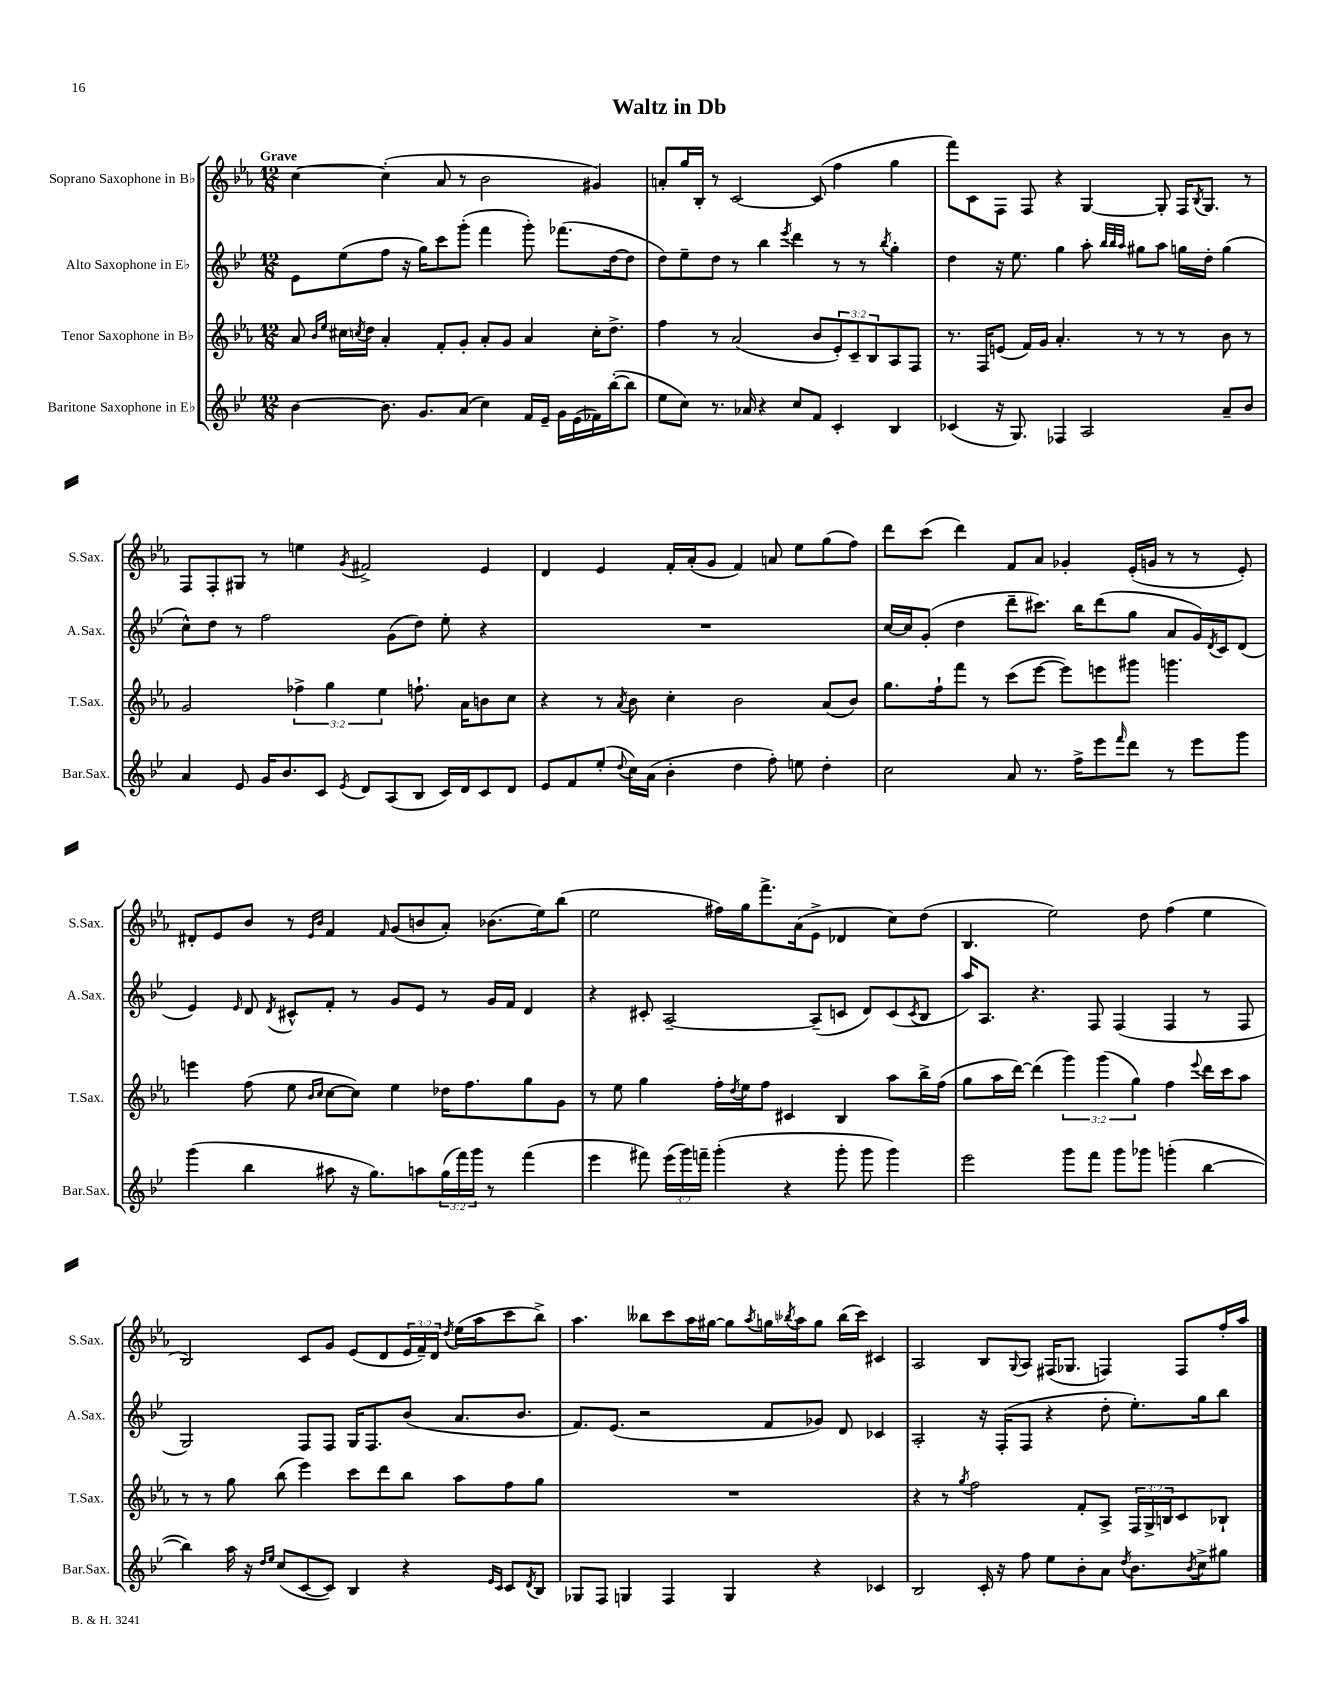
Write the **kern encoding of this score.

**kern	**kern	**kern	**kern
*staff4	*staff3	*staff2	*staff1
*clefG2	*clefG2	*clefG2	*clefG2
*k[b-e-]	*k[b-e-a-]	*k[b-e-]	*k[b-e-a-]
*M12/8	*M12/8	*M12/8	*M12/8
[4b-\	8a-/	8e-\L	[4cc\
.	16qqb-/LL	.	.
.	16qqee-/JJ	.	.
.	16cc#\LL	(8ee-\	.
.	8qcc/	.	.
.	16dd\JJ	.	.
8.b-\]	4a-'/	8ff\J	(4cc'\]
.	.	16r	.
8.g/L	.	16gg\LK)	.
.	8f'/L	8ccc\	8a-/
(8a/J	8g'/J	(8ggg'\J	8r
4cc\)	8a-'/L	4fff\	2b-\
.	8g/J	.	.
16f/LL	4a-/	8ggg'\)	.
16e-~/JJ	.	.	.
16g\LL	.	(8.fff-\L	.
(16e-\	.	.	.
16f-\)	16cc'\LK	.	4g#/)
([16bb-'\J	8.dd^\J	[16dd\k	.
8bb-\]J	.	8dd\]J	.
=	=	=	=
8ee-\L	4ff\	8dd\L)	8a'/L
8cc\J)	.	8ee-~\	16gg/L
.	.	.	16B-'/JJ
8.r	8r	8dd\J	8r
.	(2a-/	8r	[2c/
16a-/	.	.	.
4r	.	4bb-\	.
.	.	8qeee-/	.
8cc/L	.	4ddd\	.
8f/J	8b-/L	.	(8c/]
4c'/	12e-'/)	8r	4ff\
.	12c~/	.	.
.	.	8r	.
.	12B-/	.	.
.	.	8qbb-/	.
4B-/	8A-/	4gg'\	4gg\
.	8F/J	.	.
=	=	=	=
(4c-/	8.r	4dd\	8fff\L)
.	.	.	8c\
.	16F/LK	.	.
16r	(8e/J	16r	8F\J
8.G/)	.	8.ee-\	.
.	16f/LL)	.	8F/
.	16g/JJ	.	.
4F-/	4.a-'/	4gg\	4r
2A/	.	8aa'\	[4G/
.	.	32qqbb-/LLL	.
.	.	32qqbb-/	.
.	.	32qqaa/JJJ	.
.	8r	8gg#\L	.
.	8r	8aa\J	8G'/]
.	8r	16gg\LL	16F/LK
.	.	.	8qB-/
.	.	16dd'\JJ	8.G/J
8a~/L	8b-\	(4gg\	.
8b-/J	8r	.	8r
=	=	=	=
4a/	2g/	8cc^^\L)	8F/L
.	.	8dd\J	8F'/
8e-/	.	8r	8G#/J
16g/LK	.	2ff\	8r
8.b-/	.	.	.
.	6ff-^\	.	4ee\
8c/J	.	.	.
.	6gg\	.	.
8qe-/	.	.	8qg/
8d/L	.	.	2f#^/
.	6ee-\	.	.
(8A/	.	(8g\L	.
8B-/J	8.ff`\	8dd\J)	.
16c/LL)	.	8ee-'\	.
16d/J	16a-\LK	.	.
8c/	8b\	4r	4e-/
8d/J	8cc\J	.	.
=	=	=	=
8e-/L	4r	1.r	4d/
8f/	.	.	.
(8ee-'/J	8r	.	4e-/
8qqdd/	8qa-/	.	.
16cc\LL)	8b-\	.	.
(16a\JJ	.	.	.
4b-'\	4cc'\	.	16f'/LL
.	.	.	(16a-'/J
.	.	.	8g/J
4dd\	2b-\	.	4f/)
8ff'\)	.	.	8a/
8ee\	.	.	8ee-\L
4dd'\	(8a-/L	.	(8gg\
.	8b-/J)	.	8ff\J)
=	=	=	=
2cc\	8.gg\L	[16cc/LL	8ddd\L
.	.	16cc/]J	.
.	.	(8g'/J	(8ccc\J
.	16ff`\k	.	.
.	8fff\J	4dd\	4ddd\)
.	8r	.	.
8a/	(8ccc\L	8ddd~\L	8f/L
8.r	[8eee-\J	8.ccc#\J)	8a-/J
.	8eee-\]L)	.	4g-'/
16ff^\LK	.	16bb-\LK	.
8eee-\	8eee\	(8ddd\	.
16qqfff/	.	.	.
8ddd\J	8ggg#\J	8gg\J	(16e-'/LL
.	.	.	16g/JJ
8r	4.ggg\	8a/L	8r
8eee-\L	.	16g/L)	8r
.	.	8qd/	.
.	.	16c/J	.
8ggg\J	.	(8d/J	8e-'/)
=	=	=	=
(4ggg\	4eee\	4e-/)	8d#'/L
.	.	.	8e-/
.	.	16qqe-/	.
4bb-\	(8ff\	8d/	8b-/J
.	.	8qd/	.
.	8ee-\	8c#^^/L	8r
.	16qqb-/LL	.	16qqe-/LL
.	16qqcc/JJ	.	16qqb-/JJ
8aa#\	[8cc\L	8f'/J	4f/
16r	8cc\]J)	8r	.
8.gg\L)	.	.	.
.	.	.	16qqf/
.	4ee-\	8g/L	(8g/L
8aa\	.	8e-/J	8b/
(24gg\L	16dd-\LK	8r	8a-'/J)
24fff\)	.	.	.
.	8.ff\	.	.
24ggg\JJ	.	.	.
8r	.	16g/LL	(8.b-\L
.	.	16f/JJ	.
(4fff\	8gg\	4d/	.
.	.	.	16ee-\k)
.	8g\J	.	(8bb-\J
=	=	=	=
4eee-\	8r	4r	2ee-\
.	8ee-\	.	.
8fff#\)	4gg\	8c#'/	.
(24eee-\LL	.	[2A~/	.
24ggg\)	.	.	.
24fff~\JJ	.	.	.
(4ggg'\	16ff'\LL	.	16ff#\LL)
.	8qdd/	.	.
.	16ee-\J	.	16gg\J
.	8ff\J	.	8.fff^\
4r	4c#/	.	.
.	.	.	(16a-\k
.	.	(8A~/]L	8e-^\J
8ggg'\	4B-/	8c/J	4d-/
8ggg\	.	8d/L)	.
4ggg\)	8aa-\L	(8c/	8cc\L)
.	.	8qc/	.
.	16bb-^\L	8B-/J	(8dd\J
.	(16ff\JJ	.	.
=	=	=	=
2eee-\	8gg\L	16aa/LK)	4.B-/
.	.	8.A/J	.
.	16aa-\L	.	.
.	[16ddd\JJ)	.	.
.	(4ddd\]	4.r	.
.	.	.	2ee-\)
8ggg\L	6ggg\)	.	.
8fff\J	.	8F/	.
.	(6ggg\	.	.
8ggg\L	.	(4F/	.
.	6gg\)	.	.
8ggg-\J	.	.	8dd\
(4ggg'\	4ff\	4F/	(4ff\
.	8qqeee-/	.	.
[4bb-\	16ddd\LL	8r	4ee-\
.	16ccc\J	.	.
.	8aa-\J	8F/	.
=	=	=	=
4bb-\])	8r	2G/)	2B-/)
.	8r	.	.
16aa\	8gg\	.	.
16r	.	.	.
16qqdd/LL	.	.	.
16qqee-/JJ	.	.	.
(8cc/L	(8bb-\	.	.
[8c/	4eee-\)	8F/L	8c/L
8c/]J)	.	8F/J	8g/J
4B-/	8ccc\L	16G/LK	(8e-/L
.	.	8.F/	.
.	8ddd\	.	8d/
4r	8bb-\J	(8b-/J	24e-/L
.	.	.	24f~/)
.	.	.	24d/JJ
.	.	.	8qdd/
.	8aa-\L	8.a/L	(16ee-\LL
.	.	.	16aa-\J
16qqe-/LL	.	.	.
16qqc/JJ	.	.	.
8c/L	8ff\	.	8ccc\
.	.	8.b-/J	.
8qd/	.	.	.
8B-/J	8gg\J	.	8bb-^\J)
=	=	=	=
8G-/L	1.r	8.f/L)	4.aa-\
8F/J	.	.	.
.	.	(8.e-/J	.
4G/	.	.	.
.	.	2r	8bb--\L
4F/	.	.	8ccc\
.	.	.	16aa-\L
.	.	.	[16gg#\JJ
4G/	.	.	8gg#\]L
.	.	.	8qaa-/
.	.	8f/L	16gg\L
.	.	.	8qbb-/
.	.	.	16aa-\J
4r	.	8g-/J)	8gg\J
.	.	8d/	(16bb-\LL
.	.	.	16ccc\JJ)
4c-/	.	4c-/	4c#/
=	=	=	=
2B-/	4r	2A'/	2A-/
.	8r	.	.
.	8qgg/	.	.
.	2ff\	.	.
16c'/	.	16r	8B-/L
16r	.	(16F'/LK	.
.	.	.	8qqG/
8ff\	.	8F/J	8A-/J
8ee-\L	.	4r	(16F#/LK
.	.	.	8.G-/J
8b-'\	8f'/L	.	.
8a\J	8A-^/J	8dd'\	4F/)
8qdd/	.	.	.
8.b-\L	24F/LL	8.ee-'\L)	.
.	24G^/	.	.
.	24B/J	.	.
.	8c/	.	8F/L
8qb-/	.	.	.
16cc^\k	.	16gg\k	.
8gg#\J	8B-`/J	8bb-\J	16ff'/L
.	.	.	16aa-/JJ
==	==	==	==
*-	*-	*-	*-
